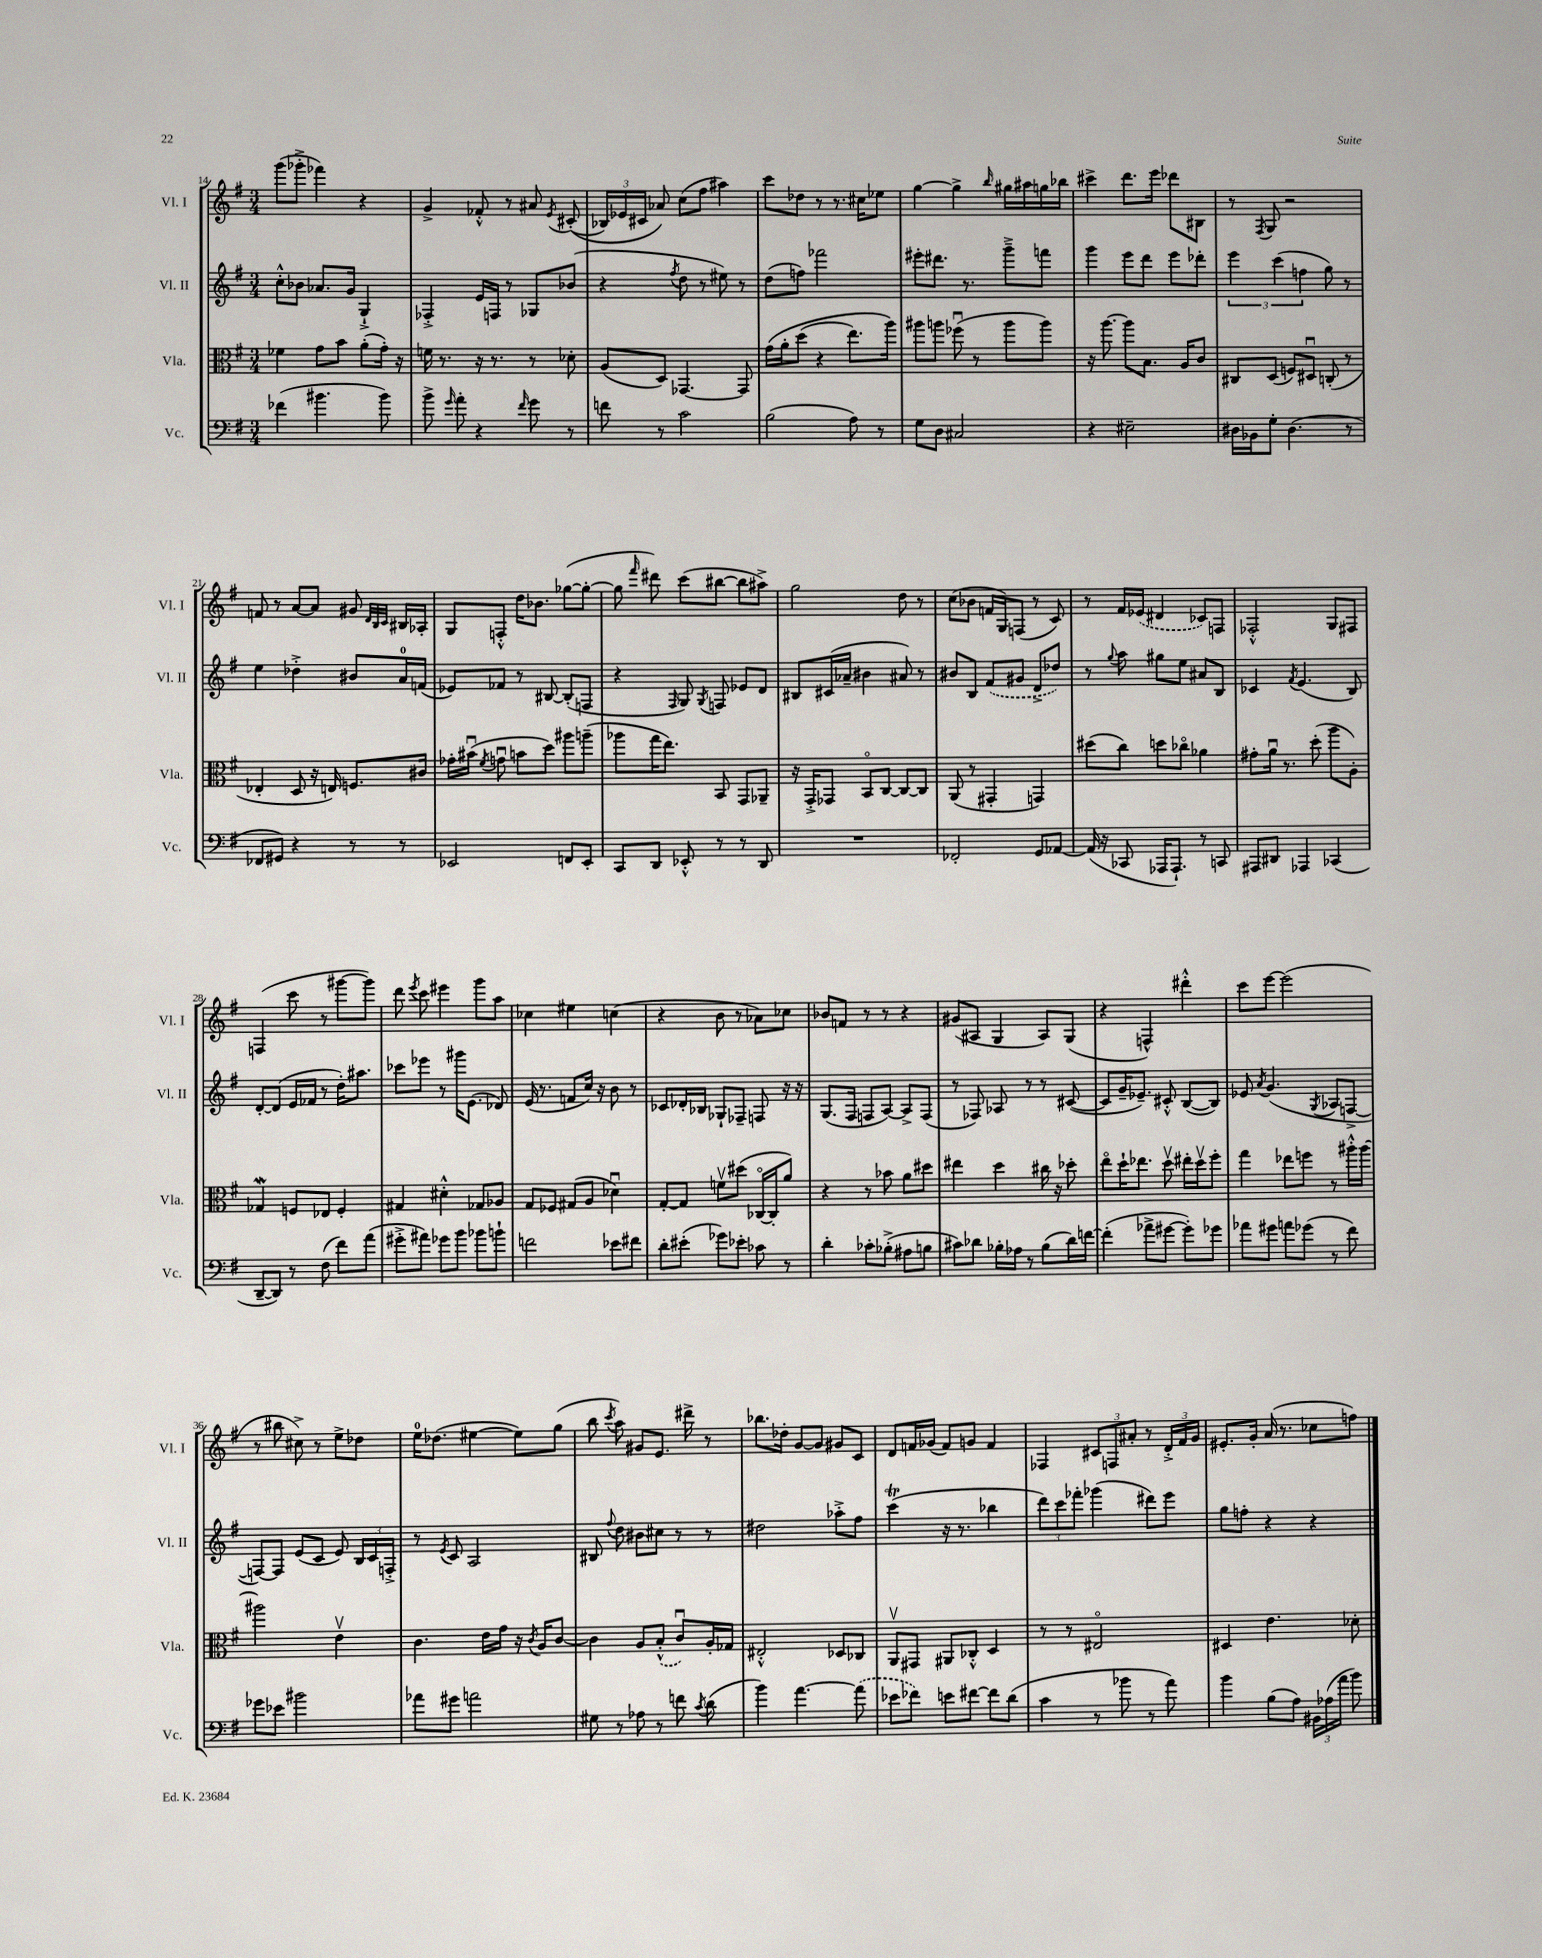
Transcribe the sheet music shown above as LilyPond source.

<<
\new StaffGroup <<
\new Staff = "s0" \with { instrumentName = "Vl. I" shortInstrumentName = "Vl. I" } {
    \clef treble \key g \major \numericTimeSignature \time 3/4
    \autoBeamOff g'''8[( ges'''8]-.-> fes'''4) r4 |
    g'4-> fes'8-.-^ r8 ais'8 \acciaccatura { e'8 } cis'8-.(\( |
    \tuplet 3/2 { bes16[) ees'16 cis'16] } aes'8\) c''8[( fis''8] ais''4) |
    c'''8[ des''8] r8 r8. cis''16[ ees''8] |
    g''4~ g''4-> \grace { b''16 } gis''16[ ais''16 g''16 bes''16] |
    cis'''4-> d'''8.[ e'''16] des'''8[ bis8] |
    r8 \acciaccatura { fis8 } g8 r2 |
    f'8 r8 a'8[~ a'8] gis'8 \grace { d'32[ b32 c'32] } bis16[ aes16]-. |
    g8[ f8]-.-^ d''16[ bes'8.] ges''8[~( ges''8]~-. |
    ges''8 \grace { fis'''16 } dis'''8) c'''8[( bis''8]~ bis''8[ ais''8]->) |
    g''2 d''8 r8 |
    c''8[( bes'8] f'16[ g16) f8]( r8 c'8) |
    r8 fis'16[ \once \slurDashed ees'16]( dis'4 ces'8[) f8] |
    fes2-.-^ g8[ fis8] |
    f4( c'''8 r8 gis'''8[~ gis'''8]) |
    d'''8 \acciaccatura { e'''8 } c'''8 eis'''4 g'''8[ a''8] |
    ces''4 eis''4 c''4( |
    r4 b'8 r8 aes'8[) ces''8] |
    bes'8[ f'8] r8 r8 r4 |
    gis'8[( ais8] g4 ais8[) g8]( |
    r4 f4-^) dis'''4-.-^ |
    c'''8[ e'''8]~ e'''2( |
    r8 bis''8 cis''8->) r8 e''8[-> des''8] |
    e''16[-0 des''8.]( eis''4~ eis''8[) g''8]( |
    b''8 \acciaccatura { c'''8 } a''8) gis'8[ e'8.] dis'''16-> r8 |
    bes''8.[ des''16]-. g'8[~ g'8] gis'8[ c'8] |
    d'8[ f'16 ges'16]( f'8[) g'8] f'4 |
    fes4 \tuplet 3/2 { cis'8[ f8 ais'8]-. } r8 \tuplet 3/2 { d'16[-.-> fis'16 g'16] } |
    eis'8.[-. g'16]-. a'16( r8. ces''8[ f''8]) \bar "|." |
}
\new Staff = "s1" \with { instrumentName = "Vl. II" shortInstrumentName = "Vl. II" } {
    \clef treble \key g \major \numericTimeSignature \time 3/4
    \autoBeamOff c''8[-.-^ bes'8] aes'8.[ g'16] g4-!-> |
    fes4-.-> e'16[ f16] r8 ges8[ bes'8]( |
    r4 \acciaccatura { fis''8 } d''8 r8 eis''8) r8 |
    d''8[( f''8]) fes'''2 |
    eis'''8[-. dis'''8.] r8. g'''8[---> f'''8] |
    g'''4 e'''8[ d'''8] e'''8[ des'''8]-. |
    \tuplet 3/2 { e'''4 c'''4( f''4 } g''8) r8 |
    e''4 des''4-.-> bis'8[ a'16-0 f'16]( |
    ees'8[) fes'8] r8 bis8~ bis8[-.( f8] |
    r4 \grace { fis16 } g8) \acciaccatura { g8 } f8 ees'8[ d'8] |
    bis8[ cis'16( aes'16]-- bis'4 ais'8) r8 |
    bis'8[ b8] \once \slurDashed fis'8[( gis'8] d'8[-> des''8]) |
    r8 \appoggiatura { g''8 } a''8 gis''8[ e''8] ais'8[ b8] |
    ces'4 \acciaccatura { fis'8 } e'4.( b8) |
    d'8[~-. d'8]( e'16[ fes'16] r8 d''16[-.) ais''8.] |
    ces'''8[ ees'''8] r8 gis'''16[ e'8.]( des'8) |
    e'16( r8. f'8[ c''16]) r16 b'8 r8 |
    ces'8[ des'16-. bes16] ges8[-! fes8]-- f8 r16 r16 |
    g8.[( fis16] f8[ a8]~) a8[-> f8]( |
    r8 fes8) aes8 r8 r8 cis'8~( |
    cis'8[ g'16-- ees'8.]--) cis'8-.-^ b8[~( b8]) |
    ees'8 \acciaccatura { a'8 } g'4.( \acciaccatura { g8 } aes8[ f8]~-> |
    f8[~) f8] e'8[( c'8] e'8) \tuplet 3/2 { b16[ c'16 f16]-.-> } |
    r8 \acciaccatura { e'8 } c'8 a2 |
    bis8 \appoggiatura { fis''8 } d''8 bis'8[ cis''8] r8 r8 |
    dis''2 aes''8[-.-> fis''8] |
    c'''4\trill( r16 r8. bes''4 |
    \tuplet 3/2 { d'''8[) c'''8 fes'''8]-. } ges'''4( dis'''8[) e'''8] |
    g''8[ f''8]-. r4 r4 \bar "|." |
}
\new Staff = "s2" \with { instrumentName = "Vla." shortInstrumentName = "Vla." } {
    \clef alto \key g \major \numericTimeSignature \time 3/4
    \autoBeamOff fes'4 g'8[ b'8] a'8[-.( g'16]-.) r16 |
    f'16 r8. r16 r8. r8 des'8-. |
    a8[( d8]) ges,4.~ ges,8 |
    g'16[\( a'16-. d''8]( r4 e''8.[) a''16]\) |
    ais''8[ a''8] fes''8\downbow( r8 a''8[ a''8]) |
    r16 a''8.~ a''8[ b8.] a16[ c'8] |
    cis8[ d8]( f8[) dis8]\downbow c8-.( r8 |
    ees4-. d8 r16 e16) f8.[ cis'16] |
    ges'16[-. bis'16]\downbow( \acciaccatura { fis'8 } g'8\downbow b'8[ d''8]) ais''8[ a''8]--( |
    aes''8[ g''16 e''8.]) b,8 g,8[ aes,8]-- |
    r16 g,16[-.-> ges,8] b,8[\flageolet c8]~ c8[~ c8] |
    a,8( r8 gis,4-. g,4) |
    dis''8[( c''8]) d''8[ ces''8]\flageolet aes'4 |
    gis'8[-. a'16]\downbow r8. d''8-.( a''8[ a8]-.) |
    ges4\mordent f8[ ees8] f4-. |
    gis4 dis'4-.-^ ges8[ aes8] |
    g8[ fes8] gis8[( a8] des'4\downbow) |
    g8[~-. g8] f'8[\upbow dis''8]( ces16[~\flageolet ces16-. a'8]) |
    r4 r8 bes'8 a'8[ dis''8] |
    eis''4 d''4 cis''16 r16 des''8-. |
    e''8[\flageolet d''16-! ees''8.] d''8\upbow eis''16[-. d''16\upbow fis''8]-. |
    g''4 ees''8[ f''8] r8 ais''16[-.-^ ais''16]~ |
    ais''2 e'4\upbow |
    c'4. e'16[ g'16] r16 \acciaccatura { c'8 } a16[ c'8]~ |
    c'4 a8[ \once \slurDashed b8]-.-^( c'8[\downbow) a16-. ges16] |
    eis2-.-^ des8[ ces8] |
    a,8[\upbow gis,8] ais,8[ ces8]-.-^ d4 |
    r8 r8 eis2\flageolet |
    dis4 e'4. des'8-. \bar "|." |
}
\new Staff = "s3" \with { instrumentName = "Vc." shortInstrumentName = "Vc." } {
    \clef bass \key g \major \numericTimeSignature \time 3/4
    \autoBeamOff fes'4( bis'4. bis'8) |
    b'8-> \grace { g'16 } a'8-. r4 \grace { fis'16 } g'8 r8 |
    f'8 r8 c'2 |
    b2( a8) r8 |
    g8[ d8] cis2 |
    r4 eis2-- |
    dis16[ bes,16 g8]-. dis4.( r8 |
    fes,8[ gis,8]) r4 r8 r8 |
    ees,2 f,8[ ees,8]-. |
    c,8[ d,8] ees,8-.-^ r8 r8 d,8 |
    R2. |
    fes,2-. g,8[ aes,8]~ |
    aes,16( r16 ces,8 aes,,16[ aes,,8.]-!) r8 c,8 |
    ais,,8[ dis,8] aes,,4 ces,4( |
    d,8[~-- d,8]) r8 fis8( fis'8[) a'8]( |
    gis'8[-.-> ais'8]) ges'8[ b'8] bes'8[ b'8]-! |
    f'2 ees'8[ fis'8] |
    d'8[-. eis'8]-.( ges'8[) ees'8]-. ces'8 r8 |
    d'4-. ces'8[-. bes8]-.->( ais8[ b8] |
    cis'8[) des'8] bes16[-. aes16] r8 bes8[( des'16) f'16]~ |
    f'4-.( aes'8[-> gis'8]~ gis'8[-.) ges'8] |
    aes'8[ gis'8] a'8[ ges'8]( r8 fis'8) |
    ges'8[ ees'8] bis'2 |
    aes'8[ gis'8] a'2 |
    gis8 r8 aes8 r8 f'8 \acciaccatura { c'8 } d'8( |
    b'4) a'4.~ \once \slurDashed a'8( |
    ees'8[ fes'8]) e'8[ fis'8]~ fis'8[ d'8]( |
    c'4 r8 bes'8 r8 a'8) |
    b'4 b8[( a8]) \tuplet 3/2 { bis,16[ aes16( a'16] } b'8) \bar "|." |
}
>>
>>
\layout { \context { \Score currentBarNumber = #14 } }
